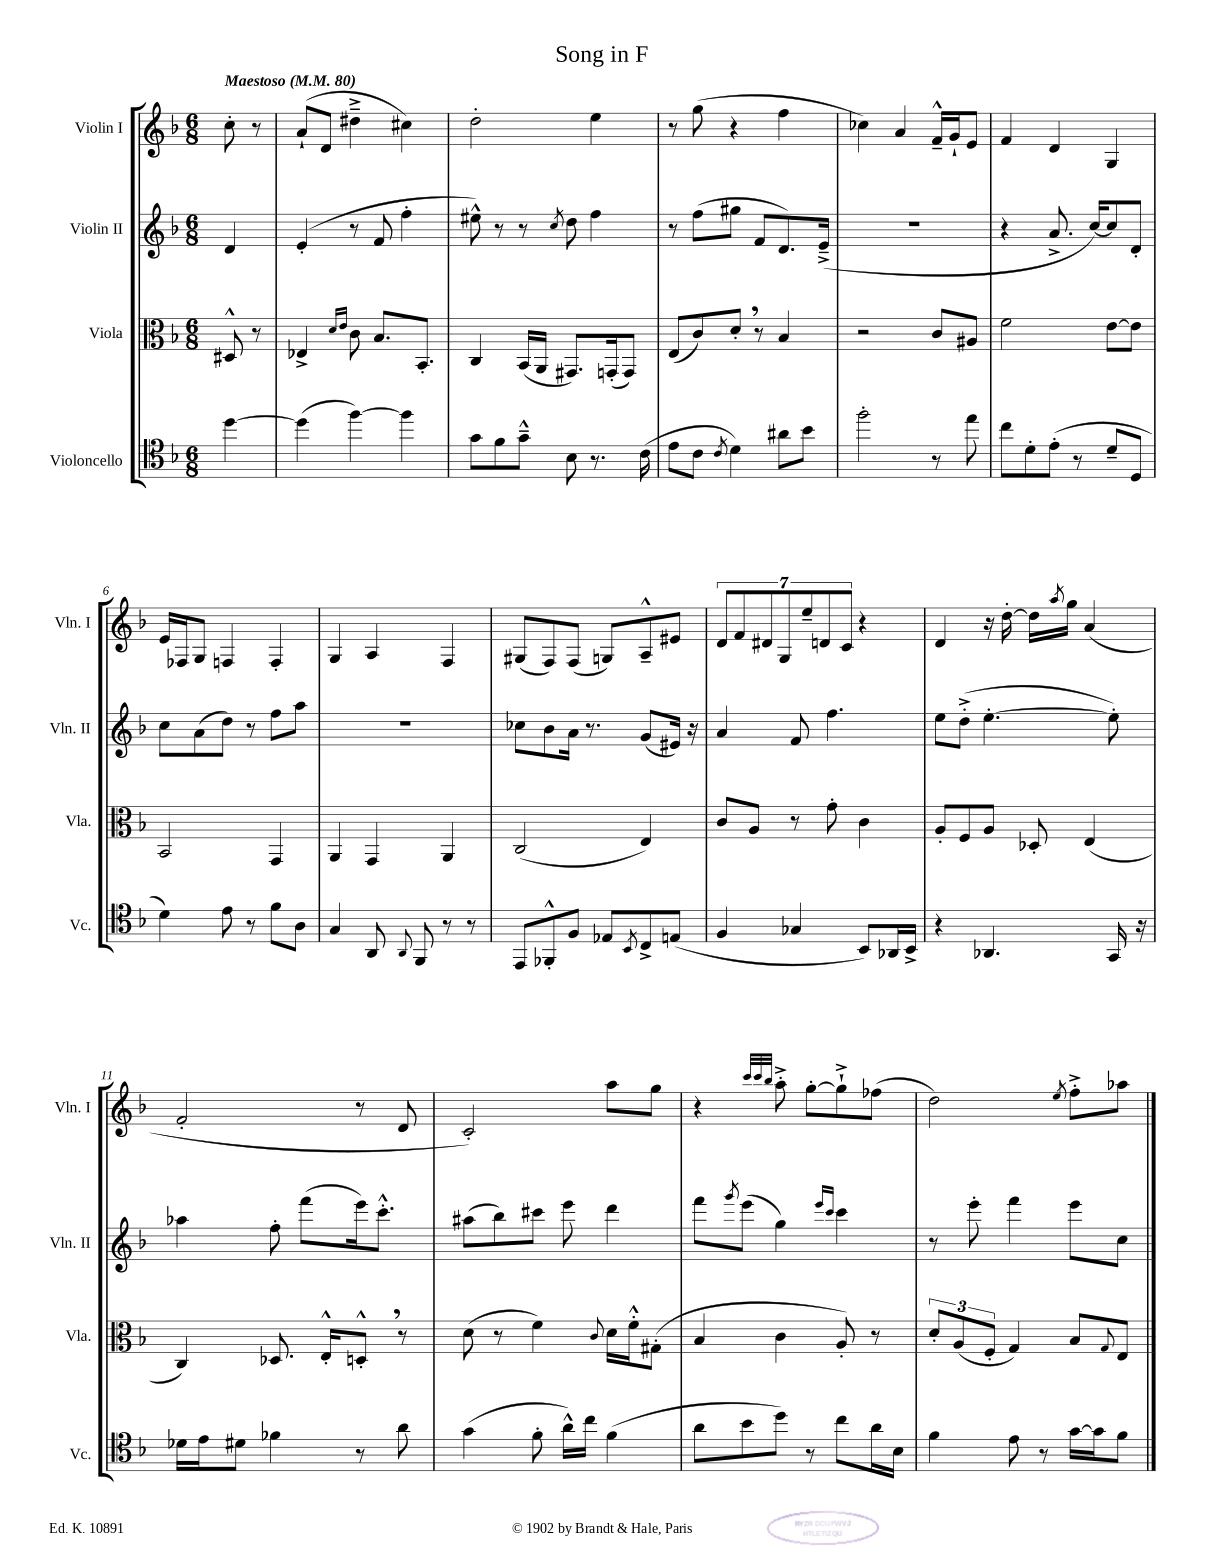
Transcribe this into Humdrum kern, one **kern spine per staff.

**kern	**kern	**kern	**kern
*part4	*part3	*part2	*part1
*staff4	*staff3	*staff2	*staff1
*I"Violoncello	*I"Viola	*I"Violin II	*I"Violin I
*I'Vc.	*I'Vla.	*I'Vln. II	*I'Vln. I
*clefC4	*clefC3	*clefG2	*clefG2
*k[b-]	*k[b-]	*k[b-]	*k[b-]
*M6/8	*M6/8	*M6/8	*M6/8
*MM80	*MM80	*MM80	*MM80
=	=	=	=
!	!	!	!LO:TX:a:B:t=Maestoso
[4dd\	8D#X^^/	4d/	8cc'\
.	8r	.	8r
=1	=1	=1	=1
(4dd\]	4E-X^/	(4e'/	(8a`/L
.	.	.	8d/J
.	16qqd/LL	.	.
.	16qqe/JJ	.	.
[4ff\)	8c\	8r	4dd#X~^\
.	8.B-/L	8f/	.
4ff\]	.	4ff'\	4cc#X\)
.	8.BB-'/J	.	.
=2	=2	=2	=2
8g\L	4C/	8ee#X^^\)	2dd'\
8f\	.	8r	.
8g~^^\J	(16BB-/LL	8r	.
.	16AA/JJ	.	.
.	.	8qcc/	.
8B-\	8.GG#X/L)	8dd\	.
8.r	.	4ff\	4ee\
.	(16GGn'/k	.	.
.	8GG/J)	.	.
(16c\	.	.	.
=3	=3	=3	=3
8e\L	(8E/L	8r	8r
8c\J	8c/)	(8ff\L	(8gg\
8qc/	.	.	.
4d\)	8d',/J	8gg#X\J	4r
.	8r	8f/L	.
8a#X\L	4B-/	8.d/)	4ff\
8b-\J	.	.	.
.	.	(16e~^/Jk	.
=4	=4	=4	=4
2ff'\	2r	2.r	4cc-X\)
.	.	.	4a/
8r	8c/L	.	16f~^^/LL
.	.	.	16g`/J
8ee\	8A#X/J	.	8e/J
=5	=5	=5	=5
8cc\L	2f\	4r	4f/
8d'\	.	.	.
(8e'\J	.	8.a^/	4d/
8r	.	.	.
.	.	[16cc/KL)	.
8d~/L	[8e\L	8cc/]	4G/
8D/J	8e\J]	8d'/J	.
!!LO:LB:g=z
=6	=6	=6	=6
4d\)	2BB-/	8cc\L	16e/LL
.	.	.	16F-X/J
.	.	(8a\	8G/J
8e\	.	8dd\J)	4Fn/
8r	.	8r	.
8f\L	4GG/	8ff\L	4F'/
8A\J	.	8aa\J	.
=7	=7	=7	=7
4G/	4AA/	2.r	4G/
8AA/	4GG/	.	4A/
8qqAA/	.	.	.
8FF/	.	.	.
8r	4AA/	.	4F/
8r	.	.	.
=8	=8	=8	=8
8EE/L	(2C/	8cc-X\L	(8G#X/L
8FF-X'^^/	.	8b-\	8F/)
8F/J	.	16a\Jk	(8F/J
.	.	8.r	.
8E-X/L	.	.	8Gn/L)
8qBB-/	.	.	.
8C^/	4E/)	(8g/L	8A~^^/
(8En/J	.	16e#X/Jk)	8e#X/J
.	.	16r	.
=9	=9	=9	=9
4F/	8c/L	4a/	14d/L
.	.	.	14f/
.	8A/J	.	.
.	.	.	14d#X/
.	.	.	14G/
4G-X/	8r	8f/	.
.	.	.	14ee~/
.	.	.	14dn/
.	8g'\	4.ff\	.
.	.	.	14c/J
8BB-/L)	4c\	.	4r
16AA-X/L	.	.	.
16BB-^/JJ	.	.	.
=10	=10	=10	=10
4r	8A'/L	8ee\L	4d/
.	8F/	(8dd'^\J	.
4.AA-X/	8A/J	[4.ee'\	16r
.	.	.	[16dd'\
.	8D-X'/	.	16dd\LL]
.	.	.	8qaa/
.	.	.	16gg\JJ
.	(4E/	.	(4a/
16GG/	.	8ee'\])	.
16r	.	.	.
!!LO:LB:g=z
=11	=11	=11	=11
16d-X\LL	4C/)	4aa-X\	2f'/
16e\J	.	.	.
8d#X\J	.	.	.
4f-X\	8.D-X/	8ff'\	.
.	.	(8fff\L	.
.	16E'^^/KL	.	.
8r	8Dn'^^,/J	16eee\k)	8r
.	.	8.ccc'^^\J	.
8a\	8r	.	8d/
=12	=12	=12	=12
(4g\	(8d\	(8aa#X\L	2c'/)
.	8r	8bb-\)	.
8f'\	4f\)	8ccc#X\J	.
16a^^\LL)	.	8eee\	.
16cc\JJ	.	.	.
.	8qqc/	.	.
(4f\	16d\LL	4ddd\	8aa\L
.	16f'^^\J	.	.
.	(8G#X'\J	.	8gg\J
=13	=13	=13	=13
8a\L	4B-/	8fff\L	4r
.	.	8qggg/	.
8b-\	.	(8eee\J	.
.	.	.	32qqccc/LLL
.	.	.	32qqccc/
.	.	.	32qqbb-/JJJ
8dd\J)	4c\	4gg\)	8aa'^\
8r	.	.	[8gg'\L
.	.	16qqeee/LL	.
.	.	16qqccc/JJ	.
8cc\L	8A'/)	4ccc\	8gg`^\]
16a\L	8r	.	(8ff-X\J
16B-\JJ	.	.	.
=14	=14	=14	=14
4f\	12d'/L	8r	2dd\)
.	(12A/	.	.
.	.	8eee'\	.
.	12F'/J	.	.
8e\	4G/)	4fff\	.
8r	.	.	.
.	.	.	8qee/
[16g\LL	8B-/L	8eee\L	8ff'^\L
16g\J]	.	.	.
.	8qqG/	.	.
8f\J	8E/J	8cc\J	8aa-X\J
==	==	==	==
*-	*-	*-	*-
